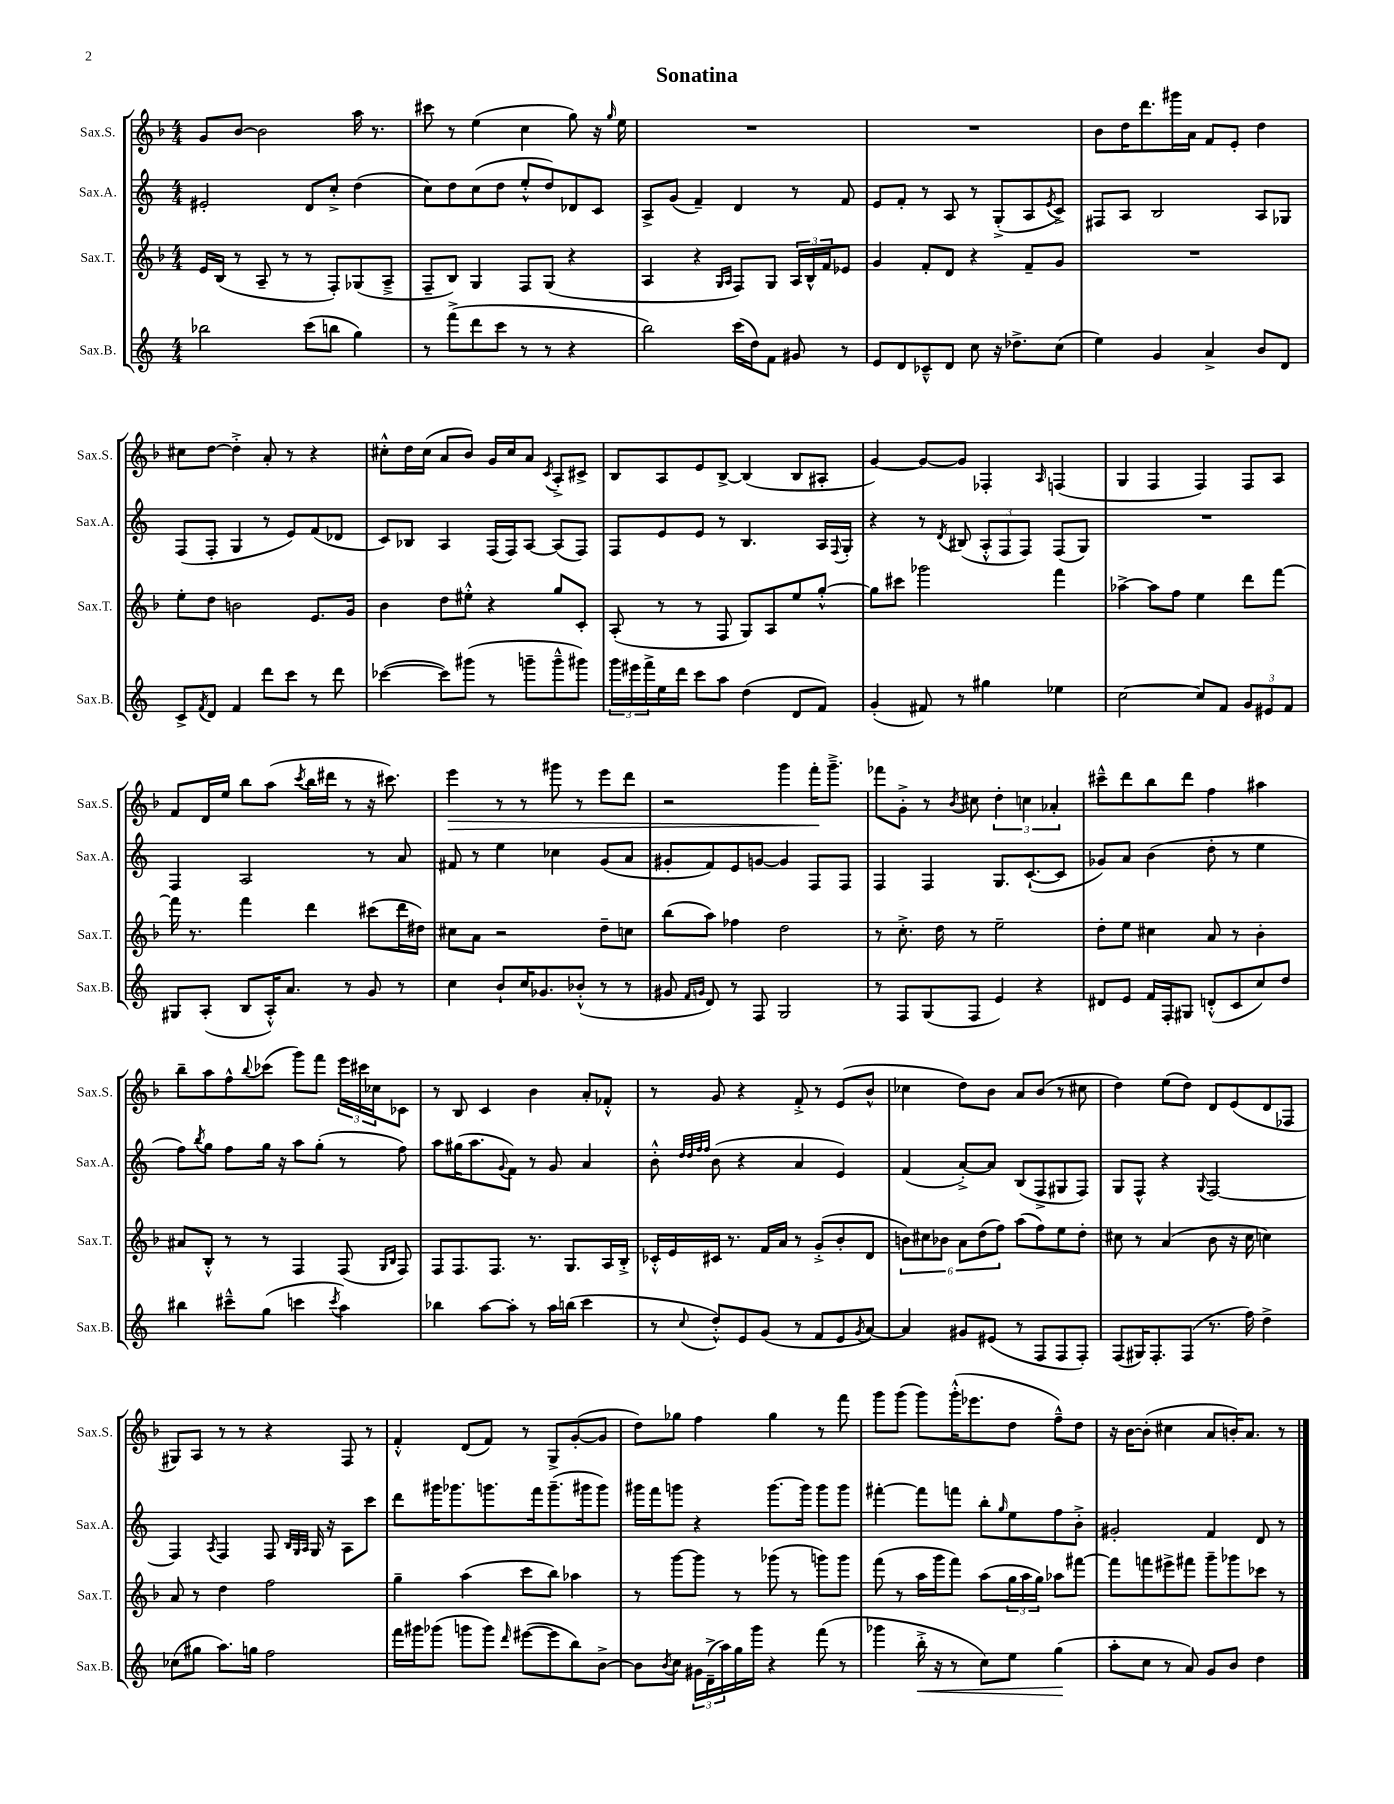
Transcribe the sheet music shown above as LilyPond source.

\header { title = "Sonatina" }
<<
\new StaffGroup <<
\new Staff = "s0" \with { instrumentName = "Sax.S." shortInstrumentName = "Sax.S." } {
    \clef treble \key f \major \numericTimeSignature \time 4/4
    g'8 bes'8~ bes'2 a''16 r8. |
    cis'''8 r8 e''4( c''4 g''8) r16 \grace { g''16 } e''16 |
    R1 |
    R1 |
    bes'8 d''16 d'''8. gis'''16 a'16 f'8 e'8-. d''4 |
    cis''8 d''8~ d''4-.-> a'8-. r8 r4 |
    cis''8-.-^ d''16 cis''16( a'8 bes'8) g'16 cis''16 a'8 \acciaccatura { c'8 } a8-.-> cis'8-> |
    bes8 a8 e'8 bes8~-> bes4( bes8 ais8-. |
    g'4~) g'8~ g'8 fes4-. \grace { a16 } f4( |
    g4 f4 f4) f8 a8 |
    f'8 d'16 e''16 bes''8 a''8( \acciaccatura { c'''8 } bes''16 dis'''16 r8 r16 cis'''8.) |
    e'''4\> r8 r8 gis'''8 r8 e'''8 d'''8 |
    r2 g'''4 f'''16-.\! g'''8.---> |
    fes'''8 g'8-.-> r8 \acciaccatura { bes'8 } cis''8 \tuplet 3/2 { d''4-. c''4 aes'4-. } |
    cis'''8---^ d'''8 bes''8 d'''8 f''4 ais''4 |
    bes''8-- a''8 f''8-^ \appoggiatura { bes''8 } ces'''8( g'''8) f'''8 \tuplet 3/2 { e'''16 cis'''16 ces''16 } ces'8 |
    r8 bes8 c'4 bes'4 a'8-. fes'8-.-^ |
    r8 g'8 r4 f'8-.-> r8 e'8( bes'8-^ |
    ces''4 d''8) bes'8 a'8 bes'8( r8 cis''8 |
    d''4) e''8( d''8) d'8 e'8( d'8 fes8 |
    gis8) a8 r8 r8 r4 f8 r8 |
    f'4-.-^ d'8( f'8) r8 g8-> g'8~-.( g'8 |
    d''8) ges''8 f''4 ges''4 r8 f'''8 |
    g'''8 g'''8( g'''8) g'''16-.-^( ees'''8. d''8 f''8---^) d''8 |
    r16 bes'16~ bes'8-.( cis''4 a'8 b'16-.) a'8. r8 \bar "|." |
}
\new Staff = "s1" \with { instrumentName = "Sax.A." shortInstrumentName = "Sax.A." } {
    \clef treble \key c \major \numericTimeSignature \time 4/4
    eis'2-. d'8 c''8-.-> d''4( |
    c''8) d''8 c''8( d''8 e''8-.-^ d''8) des'8 c'8 |
    a8-> g'8( f'4--) d'4 r8 f'8 |
    e'8 f'8-. r8 a8 r8 g8-.->( a8 \acciaccatura { e'8 } c'8->) |
    fis8 a8 b2 a8 ges8 |
    f8( f8-. g4 r8 e'8) f'8( des'8 |
    c'8) bes8 a4 f16( f16) a8~ a8( f8) |
    f8 e'8 e'8 r8 b4. a16 \appoggiatura { f8 } g16-. |
    r4 r8 \acciaccatura { d'8 } bis8( \tuplet 3/2 { a8-.-^ f8 f8) } f8( g8) |
    R1 |
    f4 a2 r8 a'8 |
    fis'8 r8 e''4 ces''4 g'8( a'8 |
    gis'8-. f'8) e'8 g'8~ g'4 f8 f8 |
    f4 f4 g8. c'8.~-!( c'8 |
    ges'8) a'8 b'4( d''8-. r8 e''4 |
    f''8) \acciaccatura { b''8 } g''8 f''8 g''16 r16 a''8 g''8-.( r8 f''8) |
    a''8 gis''16( a''8. \appoggiatura { g'8 } f'8) r8 g'8 a'4 |
    b'8-.-^ \grace { d''32 d''32 f''32 f''32 } b'8( r4 a'4 e'4) |
    f'4( a'8~-.->) a'8 b8( f8-> gis8 f8) |
    g8 f8-^ r4 \appoggiatura { g8 } f2~ |
    f4 \acciaccatura { a8 } f4 f8 \grace { b32 g32 a32 } g16 r16 a8 c'''8 |
    d'''8 gis'''16 ges'''8. g'''8. f'''16 g'''8.--( gis'''16 gis'''8) |
    gis'''16 f'''16 g'''8 r4 g'''8.~ g'''16 g'''8 g'''8 |
    fis'''4~-. fis'''8 f'''8 b''8-. \grace { g''16 } e''8 f''8 b'8-.-> |
    gis'2-. f'4 d'8 r8 \bar "|." |
}
\new Staff = "s2" \with { instrumentName = "Sax.T." shortInstrumentName = "Sax.T." } {
    \clef treble \key f \major \numericTimeSignature \time 4/4
    e'16 bes16( r8 a8-- r8 r8 f8-.) ges8( a8---> |
    f8-- bes8) g4 f8 g8( r4 |
    a4 r4 \grace { g16 a16 } f8) g8 \tuplet 3/2 { a16 bes16-^ f'16 } ees'8 |
    g'4 f'8-. d'8 r4 f'8-- g'8 |
    R1 |
    e''8-. d''8 b'2 e'8. g'16 |
    bes'4 d''8 eis''8-.-^ r4 g''8 c'8-. |
    a8-.( r8 r8 f8 g8) a8 e''8 g''8~-.-^ |
    g''8 cis'''8 ges'''2 f'''4 |
    aes''4~-> aes''8 f''8 e''4 d'''8 f'''8~ |
    f'''16 r8. f'''4 d'''4 cis'''8( d'''16 dis''16) |
    cis''8 a'8 r2 d''8-- c''8 |
    bes''8( a''8) fes''4 d''2 |
    r8 c''8.-.-> d''16 r8 e''2-- |
    d''8-. e''8 cis''4 a'8 r8 bes'4-. |
    ais'8 bes8-.-^ r8 r8 f4 f8( \grace { g16 bes16 } f8) |
    f8 f8. f8. r8. g8. a16 bes16-.-> |
    ces'16-.-^ e'16 cis'16 r8. f'16 a'16 r8 g'8-.->( bes'8-. d'8 |
    \tuplet 6/4 { b'8) cis''8 bes'8 a'8 d''8( f''8) } a''8( f''8) e''8 d''8-. |
    cis''8 r8 a'4( bes'8 r16 cis''16 c''4) |
    a'8 r8 d''4 f''2 |
    g''4-- a''4( c'''8 bes''8) aes''4 |
    r8 g'''8~ g'''8 r8 ges'''8( r8 g'''8) g'''8 |
    f'''8( r8 a''16 g'''16 f'''8) a''8( \tuplet 3/2 { g''16 a''16 g''16) } aes''8 fis'''8~ |
    fis'''8 f'''8 eis'''8-> fis'''8 g'''8-- ges'''8 ces'''8 r8 \bar "|." |
}
\new Staff = "s3" \with { instrumentName = "Sax.B." shortInstrumentName = "Sax.B." } {
    \clef treble \key c \major \numericTimeSignature \time 4/4
    bes''2 c'''8( b''8 g''4) |
    r8 f'''8->( d'''8 c'''8 r8 r8 r4 |
    b''2) c'''16( d''16) f'8 gis'8 r8 |
    e'8 d'8 ces'8---^ d'8 c''8 r16 des''8.-> c''8( |
    e''4) g'4 a'4-> b'8 d'8 |
    c'8-> \acciaccatura { f'8 } d'8 f'4 d'''8 c'''8 r8 d'''8 |
    ces'''4~( ces'''8) gis'''8( r8 g'''8-- g'''8---^ gis'''8) |
    \tuplet 3/2 { g'''16 eis'''16 f'''16-> } e''16 d'''16 c'''8 a''8 d''4( d'8 f'8) |
    g'4-.( fis'8) r8 gis''4 ees''4 |
    c''2~ c''8 f'8 \tuplet 3/2 { g'8 eis'8 f'8 } |
    gis8 a8-.( b8 a16-.-^) a'8. r8 g'8 r8 |
    c''4 b'8-! c''16 ges'8. bes'8-.-^( r8 r8 |
    gis'8 \grace { f'16 g'16 } d'8) r8 f8 g2 |
    r8 f8 g8( f8 e'4) r4 |
    dis'8 e'8 f'16 f16-. gis8 d'8-.-^( c'8 c''8) d''8 |
    bis''4 cis'''8---^ g''8( c'''4 \acciaccatura { c'''8 } a''4) |
    bes''4 a''8~ a''8-. r8 a''16 b''16( c'''4 |
    r8 \appoggiatura { c''8 } d''8-.-^) e'8 g'8( r8 f'8 e'8 \acciaccatura { g'8 } a'8~) |
    a'4 gis'8 eis'8( r8 f8 f8 f8-.) |
    f8( gis16) f8.-. f8( r8. f''16) d''4-> |
    ces''8( gis''8 a''8.) g''16 f''2 |
    f'''16 gis'''16 ges'''8( g'''8 g'''8) \grace { d'''16 } eis'''8~( eis'''8 b''8) b'8~-> |
    b'8 \acciaccatura { b'8 } c''8 \tuplet 3/2 { gis'16 d'16--->( a''16) } g''16 g'''16 r4 f'''8( r8 |
    ges'''4 b''16-.->\< r16 r8 c''8) e''8 g''4\!( |
    a''8-. c''8 r8 a'8) g'8 b'8 d''4 \bar "|." |
}
>>
>>
\layout { \context { \Score \remove "Bar_number_engraver" } }
